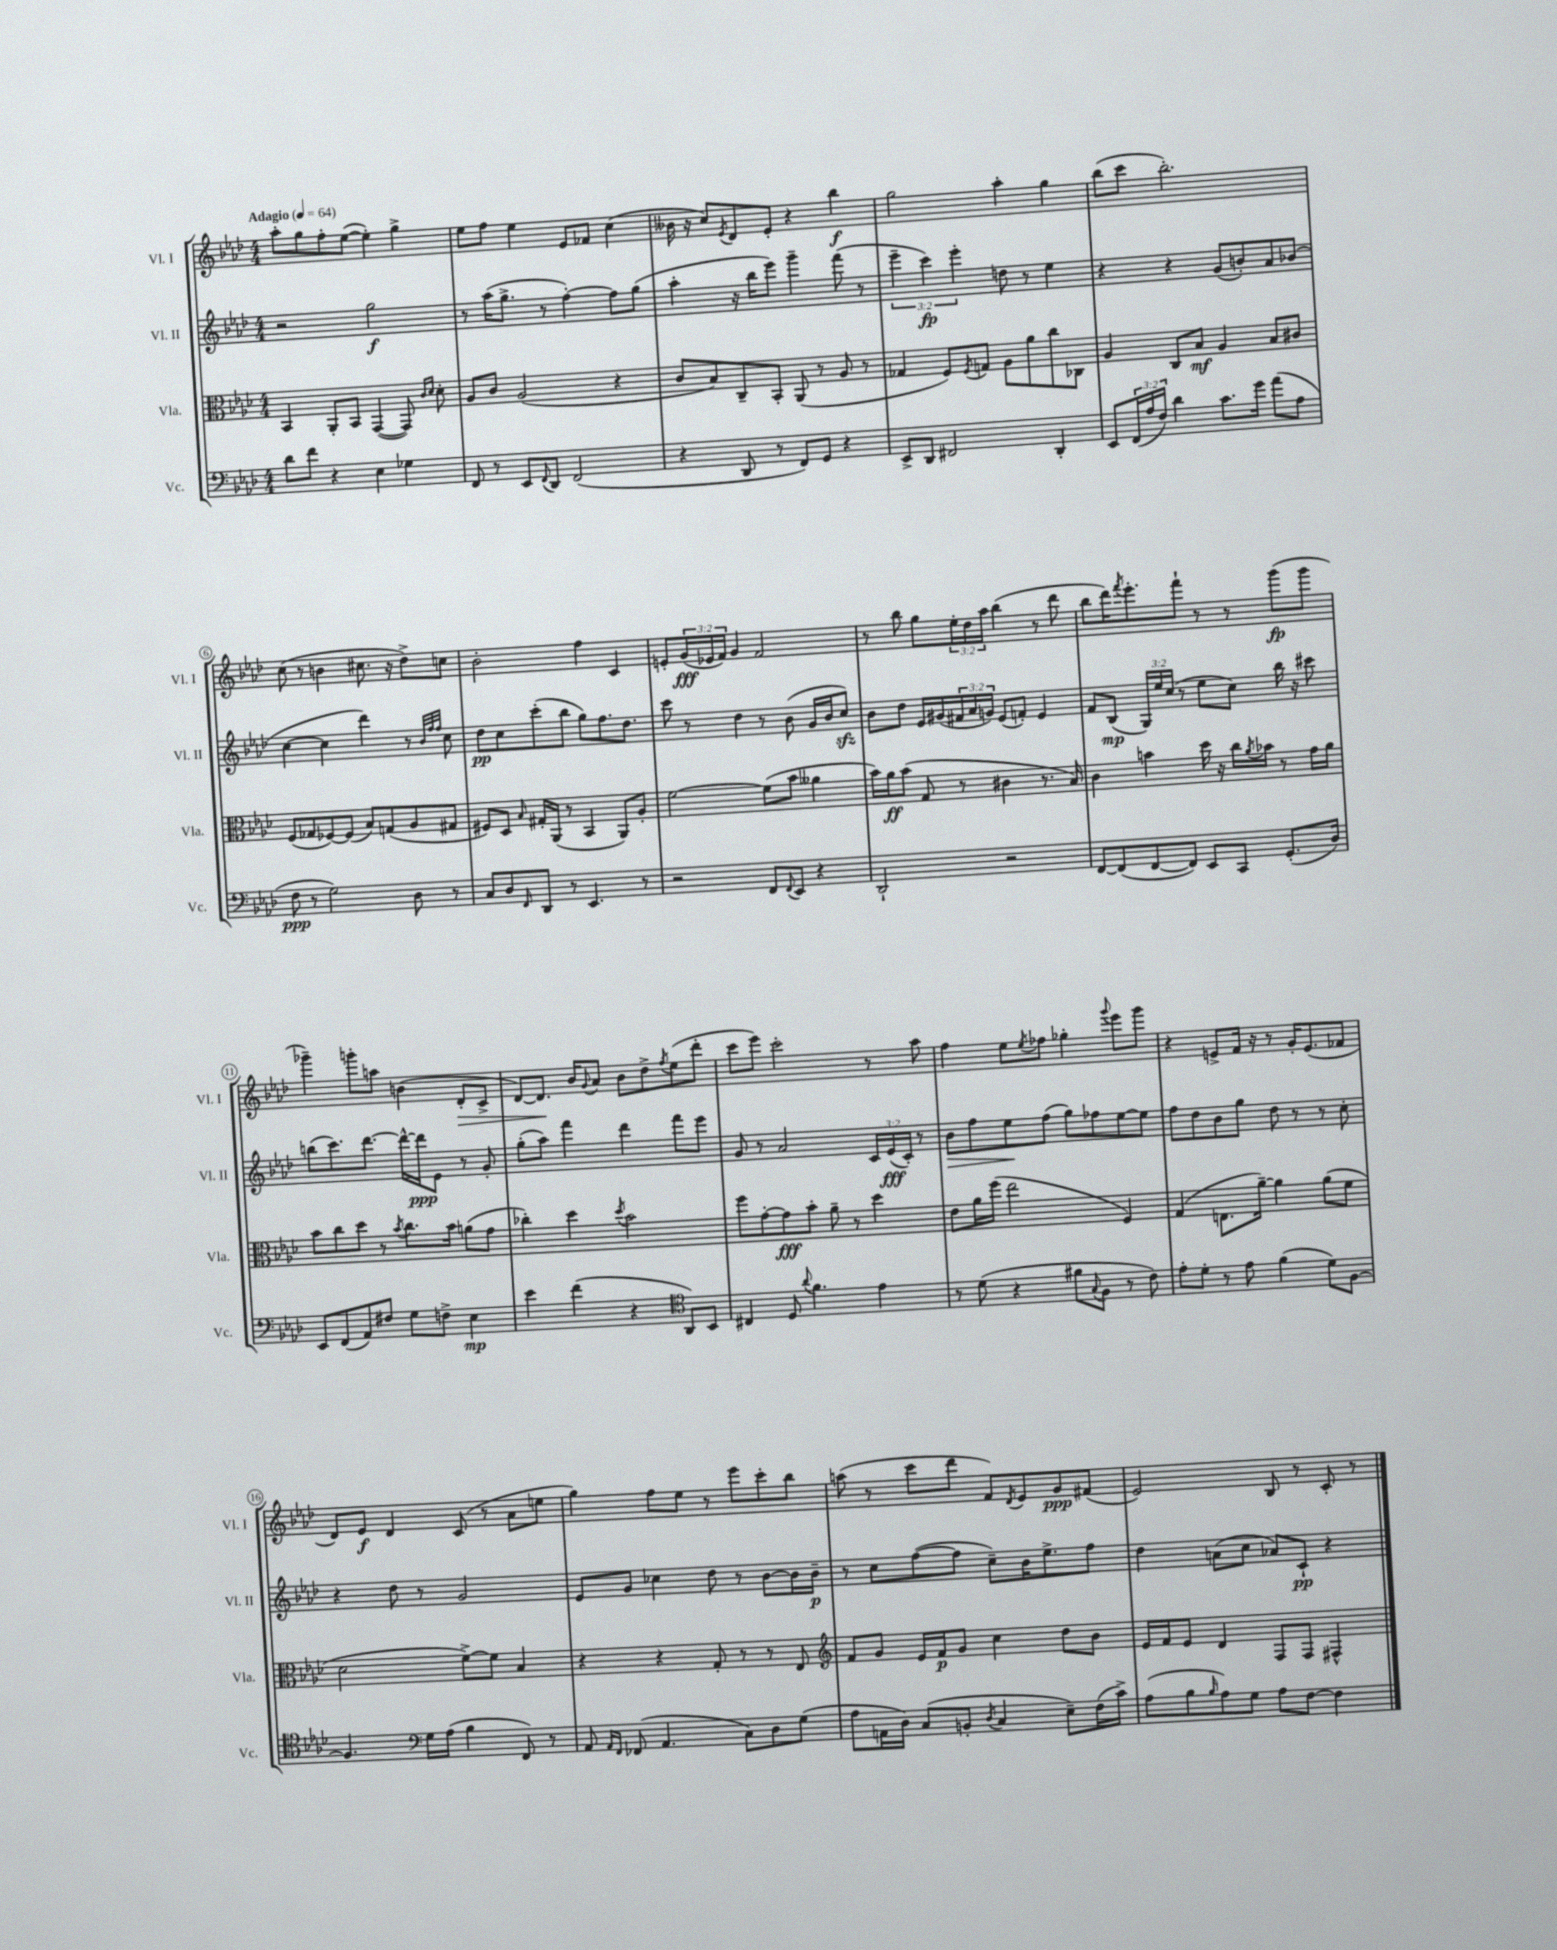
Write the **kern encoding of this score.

**kern	**kern	**kern	**kern
*staff4	*staff3	*staff2	*staff1
*clefF4	*clefC3	*clefG2	*clefG2
*k[b-e-a-d-]	*k[b-e-a-d-]	*k[b-e-a-d-]	*k[b-e-a-d-]
*M4/4	*M4/4	*M4/4	*M4/4
*MM64	*MM64	*MM64	*MM64
8d-	4BB-	2r	8aa-'
8f	.	.	8gg
4r	8AA-'	.	8ff'
.	8BB-	.	([8ee-
4E-	([4GG	2gg	4ee-'])
4G-	8GG])	.	4gg^
.	16qqc	.	.
.	16qqd-	.	.
.	8d-'	.	.
=	=	=	=
8FF	8A-	8r	8ee-
8r	8c	(16aa-	8ff
.	.	8.gg^	.
8EE-	(2A-	.	4ee-
8qqFF	.	.	.
8DD-	.	8r	.
(2FF	.	[4ff')	8e-
.	.	.	8f-
.	4r	8ff]	(4cc
.	.	(8gg	.
=	=	=	=
4r	8c	4aa-'	16b--
.	.	.	16r
.	8B-)	.	8cc)
.	.	.	8qe-
8DD-	8C~	16r	8d-
.	.	16bb-	.
8r	8BB-'	8eee-)	8e-'
8FF)	(8AA-	4ggg~	4r
8GG	8r	.	.
4r	8A-	(8fff	4bb-
.	8r	8r	.
=	=	=	=
8EE-^	4G-	6eee-~	2gg
8DD-	.	.	.
.	.	6ccc)	.
2FF#	8F)	.	.
.	.	6eee-'	.
.	8qF	.	.
.	8G	.	.
.	8A-	8dd	4aa-'
.	8a-	8r	.
4DD-'	8cc	4ee-	4gg
.	8C-	.	.
=	=	=	=
8EE-	4A-	4r	(8bb-
(24FF	.	.	8ccc
24A-	.	.	.
24F)	.	.	.
4d-	8C	4r	2.bb-')
.	8B-	.	.
8.c	4A-	(8g	.
.	.	8b')	.
16g	.	.	.
(8a-	8B-	8a-	.
8A-	8c#	(8b-	.
=	=	=	=
8F	(8F	[4cc	(8cc
8r	8G-	.	8r
2G)	[8F-)	4cc]	4b
.	(8F-]	.	.
.	8B-)	4ddd-)	8.cc#
.	(8G	.	.
.	.	.	16r
8D-	8A-	8r	8dd-^)
.	.	32qqb-	.
.	.	32qqff	.
.	.	32qqff	.
8r	8G#	8cc	8cc
=	=	=	=
8C	8F#)	8dd-	2b-'
8D-	8D-	8cc	.
16qqFF	16qqB-	.	.
8DD-	16G#'	(8ccc'	.
.	(16AA-	.	.
8r	8r	8bb-	.
4.EE-	4BB-	8gg)	4ff
.	.	8.ff	.
.	8AA-)	.	4c
.	.	8.dd-	.
8r	8A-'	.	.
=	=	=	=
2r	[2f	8ccc	8e'
.	.	8r	(24g
.	.	.	24e-
.	.	.	24f)
.	.	4dd-	4g
8FF	(8f]	8r	2f
8qqFF	.	.	.
8EE-	8b-	(8b-	.
4r	4a--	16g	.
.	.	16b-	.
.	.	8cc)	.
=	=	=	=
2DD-`	16b-)	8b-	8r
.	16a-	.	.
.	(8b-	8dd-	8bb-
.	8G	16e-	8gg
.	.	(16g#	.
.	8r	24f#	24ee-'
.	.	24a-	24dd-
.	.	24g)	24aa-
2r	4c#	(8e-	(4bb-
.	.	8f')	.
.	8.r	4e-	8r
.	.	.	8ddd-
.	16B-)	.	.
=	=	=	=
[8FF	4c	8f	8bb-
(8FF]	.	(8B-	16ddd-)
.	.	.	8qfff
.	.	.	8.eee-'
[8FF	4b	24G)	.
.	.	24ee-	.
.	.	(24cc	.
8FF])	.	8r	8fff`
8EE-	16dd-	8ee-	8r
.	16r	.	.
8CC	16cc	8cc)	8r
.	8qa-	.	.
.	16b-	.	.
(8.GG'	8r	16bb-	(8ggg
.	.	16r	.
.	16g	8ccc#	8ggg
16D-)	16a-	.	.
=	=	=	=
8EE-	8b-	(8bb	4ggg-~)
(8FF	8cc	8.ccc)	.
8AA-)	8dd-	.	8ggg'
.	.	[8.ddd-	.
8F#	8r	.	8aa
.	8qb-	.	.
8G	8.cc	16ddd-^^_	(4b
.	.	16ddd-]	.
8F^	.	8e-	.
.	16b-	.	.
4E-	(8a	8r	8d-'
.	8g	8g'	8c^
=	=	=	=
4e-	4cc-')	(8gg'	[8d-)
.	.	8aa-)	8.d-]
(4f	4dd-	4fff	.
.	.	.	16b-
.	.	.	8qqg
.	.	.	8a-
.	8qdd-	.	.
4r	2b-	4ddd-	8b-
.	.	.	8dd-^
*clefC4	*	*	*
.	.	.	8qff
8AA-)	.	8fff	(8ee-
8BB-	.	8eee-	8ddd-'
=	=	=	=
4C#	8ff	8g	8ccc
.	[8g'	8r	8eee-)
8D-	8g]	2a-	2ccc'
8qqa-	.	.	.
4.f	8b-'	.	.
.	8a-~	.	.
.	8r	.	.
4e-	4dd-	24c	8r
.	.	(24e-	.
.	.	24c')	.
.	.	8r	8aa-
=	=	=	=
8r	8e-	8b-	4ff
(8d-	16a-	8ff	.
.	(16ff	.	.
4r	2ee-	8ee-	8ee-
.	.	.	8qee-
.	.	(8ff	8ff-
8f#	.	8gg)	4gg-'
8qqG	.	.	.
8F	.	8ff-	.
.	.	.	8qqggg
8r	4F)	[8ee-	8eee-
8c)	.	8ee-]	8ggg
=	=	=	=
8e-'	(4G	8ff	4r
8d-'	.	8dd-	.
8r	8.E	8b-	8e^
8e-	.	8gg	16f
.	[16a-~)	.	16r
(4f	4a-]	8dd-	8r
.	.	8r	16g'
.	.	.	(8.e
8d-)	(8a-	8r	.
[8F	8f	8cc'	8f-
=	=	=	=
4.F]	2d-	4r	8d-)
.	.	.	8e-
.	.	8dd-	4d-
*clefF4	*	*	*
16G	.	8r	.
(16A-	.	.	.
4B-	[8f^)	2g	(8c
.	8f]	.	8r
8FF)	4B-	.	8a-
8r	.	.	8ee
=	=	=	=
8AA-	4r	8e-	4gg)
16qqAA-	.	.	.
16qqFF	.	.	.
(8FF-	.	8g	.
4.AA-	4r	4cc-	8ff
.	.	.	8ee-
.	8G'	8dd-	8r
8C)	8r	8r	8eee-
8D-	8r	[8b-	8ccc'
(8G	8E-	16b-]	8bb-
.	.	16b-~	.
=	=	=	=
*	*clefG2	*	*
8A-	8f	8r	(8aa
16AA	8g	8cc	8r
16D-)	.	.	.
(8C	16e-	([8ff	8ccc
.	16f	.	.
8BB'	8g	8ff]	8ddd-
8qD-	.	.	.
4C	4cc	8cc~)	8f)
.	.	.	8qd-
.	.	16b-	8e-
.	.	8.ee-^	.
8E-~)	8dd-	.	8g
(16F	8b-	8ff	(8f#
16c^)	.	.	.
=	=	=	=
(8A-	16e-	4dd-	2e-)
.	16f	.	.
8B-	8e-	.	.
16qqB-	.	.	.
8A-)	4d-	(8a	.
8G	.	8cc	.
8A-	8F	8a-)	8B-
[8F	8F	8c`	8r
4F]	4F#^^	4r	8c'
.	.	.	8r
==	==	==	==
*-	*-	*-	*-
